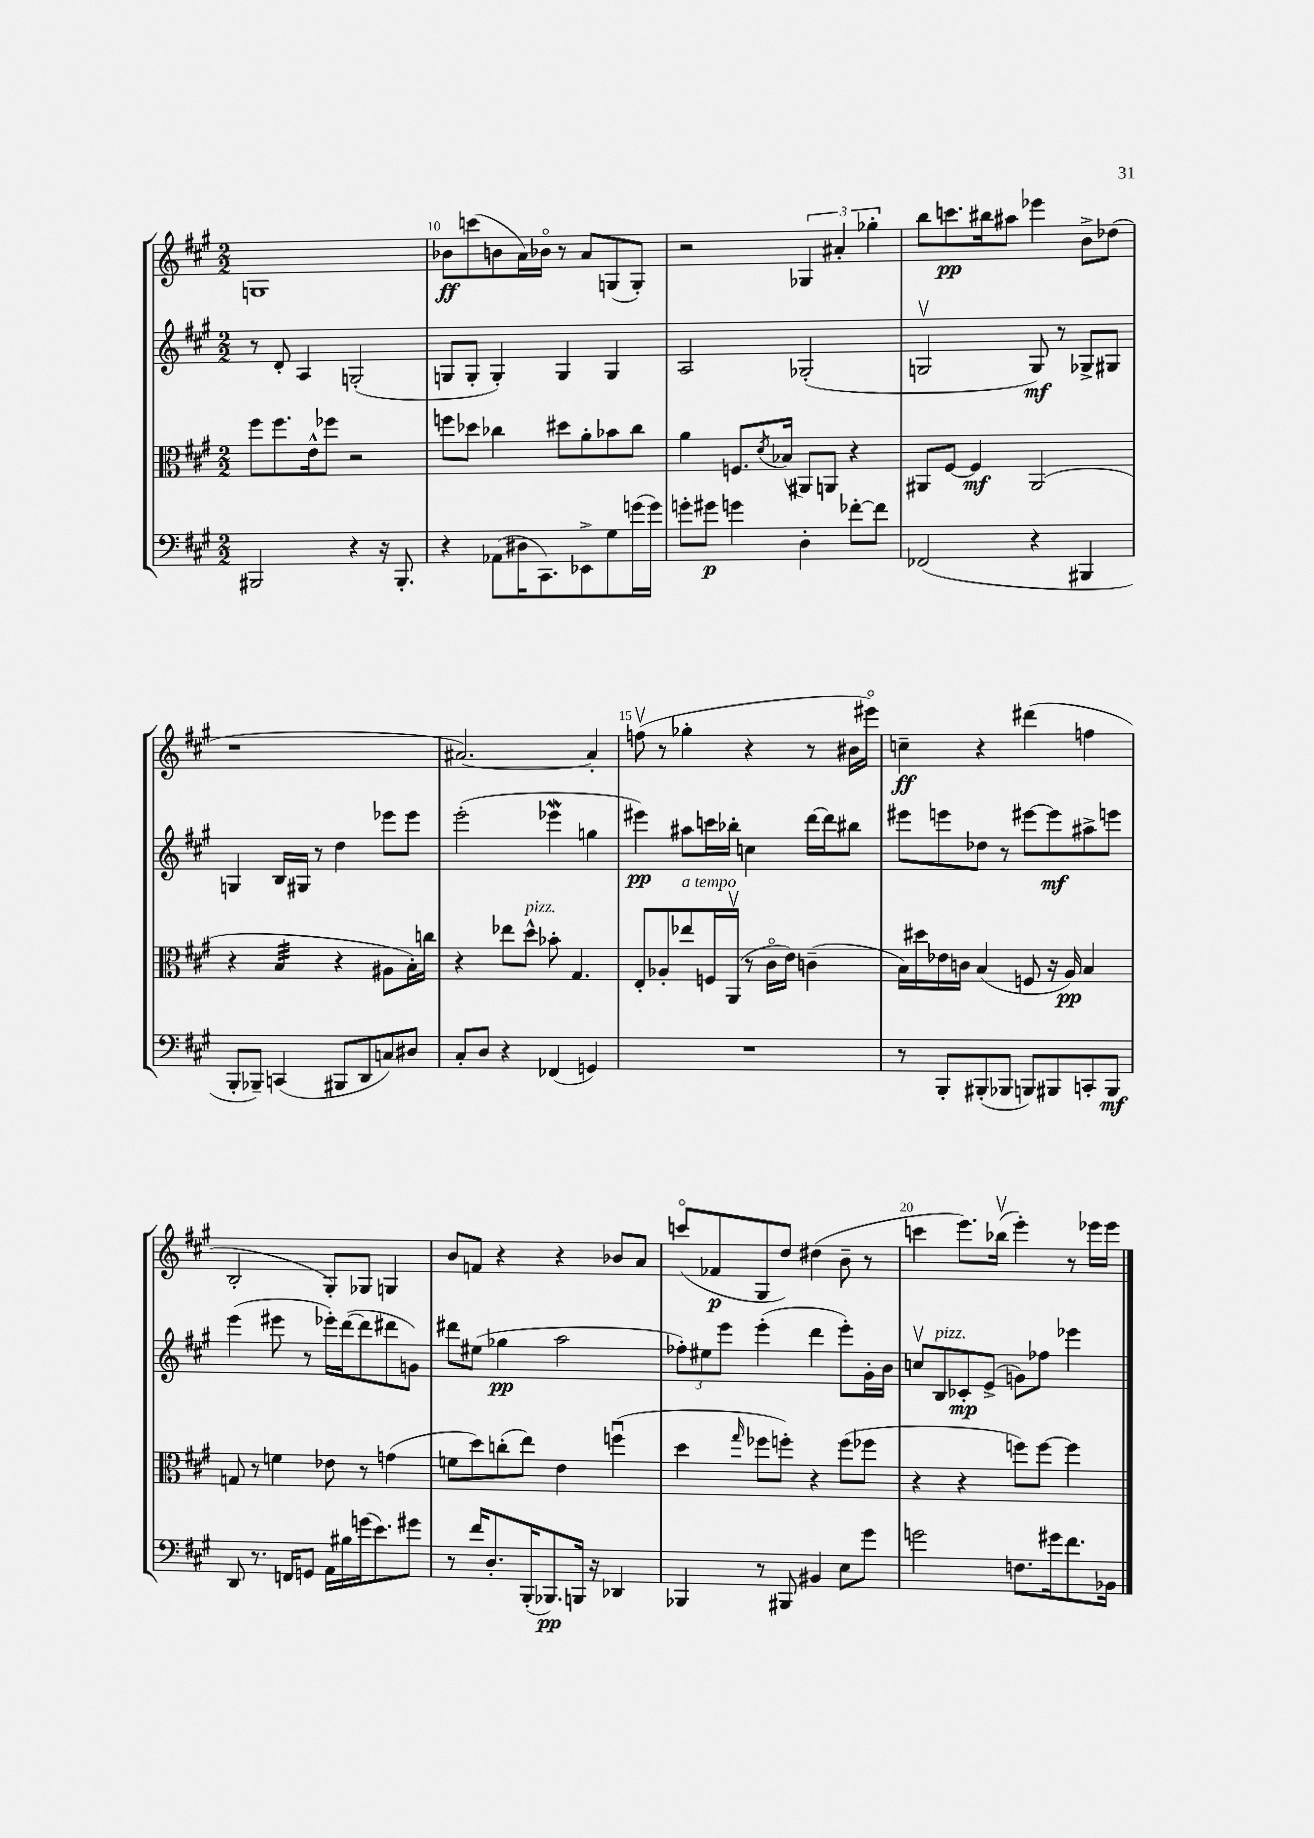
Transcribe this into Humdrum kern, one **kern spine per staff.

**kern	**kern	**kern	**kern
*staff4	*staff3	*staff2	*staff1
*clefF4	*clefC3	*clefG2	*clefG2
*k[f#c#g#]	*k[f#c#g#]	*k[f#c#g#]	*k[f#c#g#]
*M2/2	*M2/2	*M2/2	*M2/2
2BBB#	8ff#	8r	1G
.	8.ff#	8d'	.
.	.	4A	.
.	16e^^	.	.
.	8ff-	.	.
4r	2r	(2G'	.
16r	.	.	.
8.BBB#'	.	.	.
=	=	=	=
4r	8ff	8G	8b-
.	8dd-	8G'	(8ccc
(8AA-	4cc-	4G')	8b
16D#	.	.	16a)
8.CC#)	.	.	16b-o
.	8dd#	4G	8r
8EE-^	8a'	.	8a
8G#	8b-	4G	(8G
(16g	8cc-	.	8G')
16g)	.	.	.
=	=	=	=
8g'	4a	2A	2r
8g#	.	.	.
4g	8.F	.	.
.	8qd	.	.
.	(16B-	.	.
4D'	8AA#)	(2G-'	6G-
.	8AA	.	.
.	.	.	6a#'
[8f-'	4r	.	.
.	.	.	6gg-'
8f-]	.	.	.
=	=	=	=
(2FF-	8AA#	2Gv	8bb
.	[8F#	.	8.ccc
.	4F#]	.	.
.	.	.	16bb#
.	.	.	8aa#
4r	(2AA#	8G)	4eee-
.	.	8r	.
4BBB#	.	8G-^	8b^
.	.	8G#	(8dd-
=	=	=	=
8BBB'	4r	4G	1r
8BBB-~)	.	.	.
(4CC	4B	16B	.
.	.	16G#	.
.	.	8r	.
8BBB#	4r	4dd	.
8DD	.	.	.
8C)	8A#	8eee-	.
8D#	16B')	8eee-	.
.	16cc	.	.
=	=	=	=
8C#'	4r	(2eee'	[2.a#)
8D	.	.	.
4r	8ee-	.	.
.	8dd^^	.	.
(4FF-	8b-'	4eee-	.
.	4.G#	.	.
4GG)	.	4gg	4a#']
=	=	=	=
1r	8E'	4eee#)	(8ffv
.	8A-'	.	8r
.	8ee-	8aa#	4gg-'
.	16F	16ccc	.
.	(16AAv	16bb-'	.
.	8r	4cc	4r
.	16c#o	.	.
.	16e)	.	.
.	(4c~	[16ddd	8r
.	.	16ddd]	.
.	.	8bb#	16b#
.	.	.	16eee#o)
=	=	=	=
8r	16B)	8eee#	4cc~
.	16dd#	.	.
8BBB'	16e-	8eee	.
.	16c	.	.
(8BBB#'	(4B	8dd-	4r
8BBB-	.	8r	.
8BBB)	8F	[8eee#	(4ddd#
8BBB#	16r	8eee#]	.
.	16A)	.	.
8CC'	4B	8aa#^	4ff
8BBB#	.	8eee	.
=	=	=	=
8DD	8G	(4eee	2B'
8.r	8r	.	.
.	4f	8eee#	.
16FF	.	.	.
8GG	.	8r	.
16AA	8e-	16eee-')	8G#')
16B#	.	([16ddd	.
(16g	8r	8ddd]	8G-
8.e)	.	.	.
.	(4g	8ddd#	4G
8g#	.	8g)	.
=	=	=	=
8r	8f	8ddd#	8b
16f#	8dd)	(8ee#	8f
8.D'	.	.	.
.	(8cc'	4gg-	4r
(16BBB'	8ee)	.	.
8.BBB-)	.	.	.
.	4e	2aa	4r
16BBB	.	.	.
16r	.	.	.
4DD-	(4ffu	.	8b-
.	.	.	8a
=	=	=	=
4BBB-	4dd	12ff-')	(8ccco
.	.	12ee#	.
.	.	.	8f-
.	.	12eee	.
.	16qqgg#	.	.
8r	8ff-	(4eee'	8G#
8BBB#	8ff')	.	8dd)
4BB#	4r	4ddd	(4dd#
8E	(8ff	8eee')	8b~
8g#	8ff-	16g#'	8r
.	.	16b	.
=	=	=	=
2g	4r	8ccv	4ccc
.	.	8B	.
.	4r	8c-'	8.eee)
.	.	(8e^	.
.	.	.	(16bb-v
8.F	8ff)	8g)	4eee')
.	[8ff	8ff-	.
16g#	.	.	.
8.f#	4ff]	4eee-	8r
.	.	.	16eee-
16BB-	.	.	16eee-
==	==	==	==
*-	*-	*-	*-
